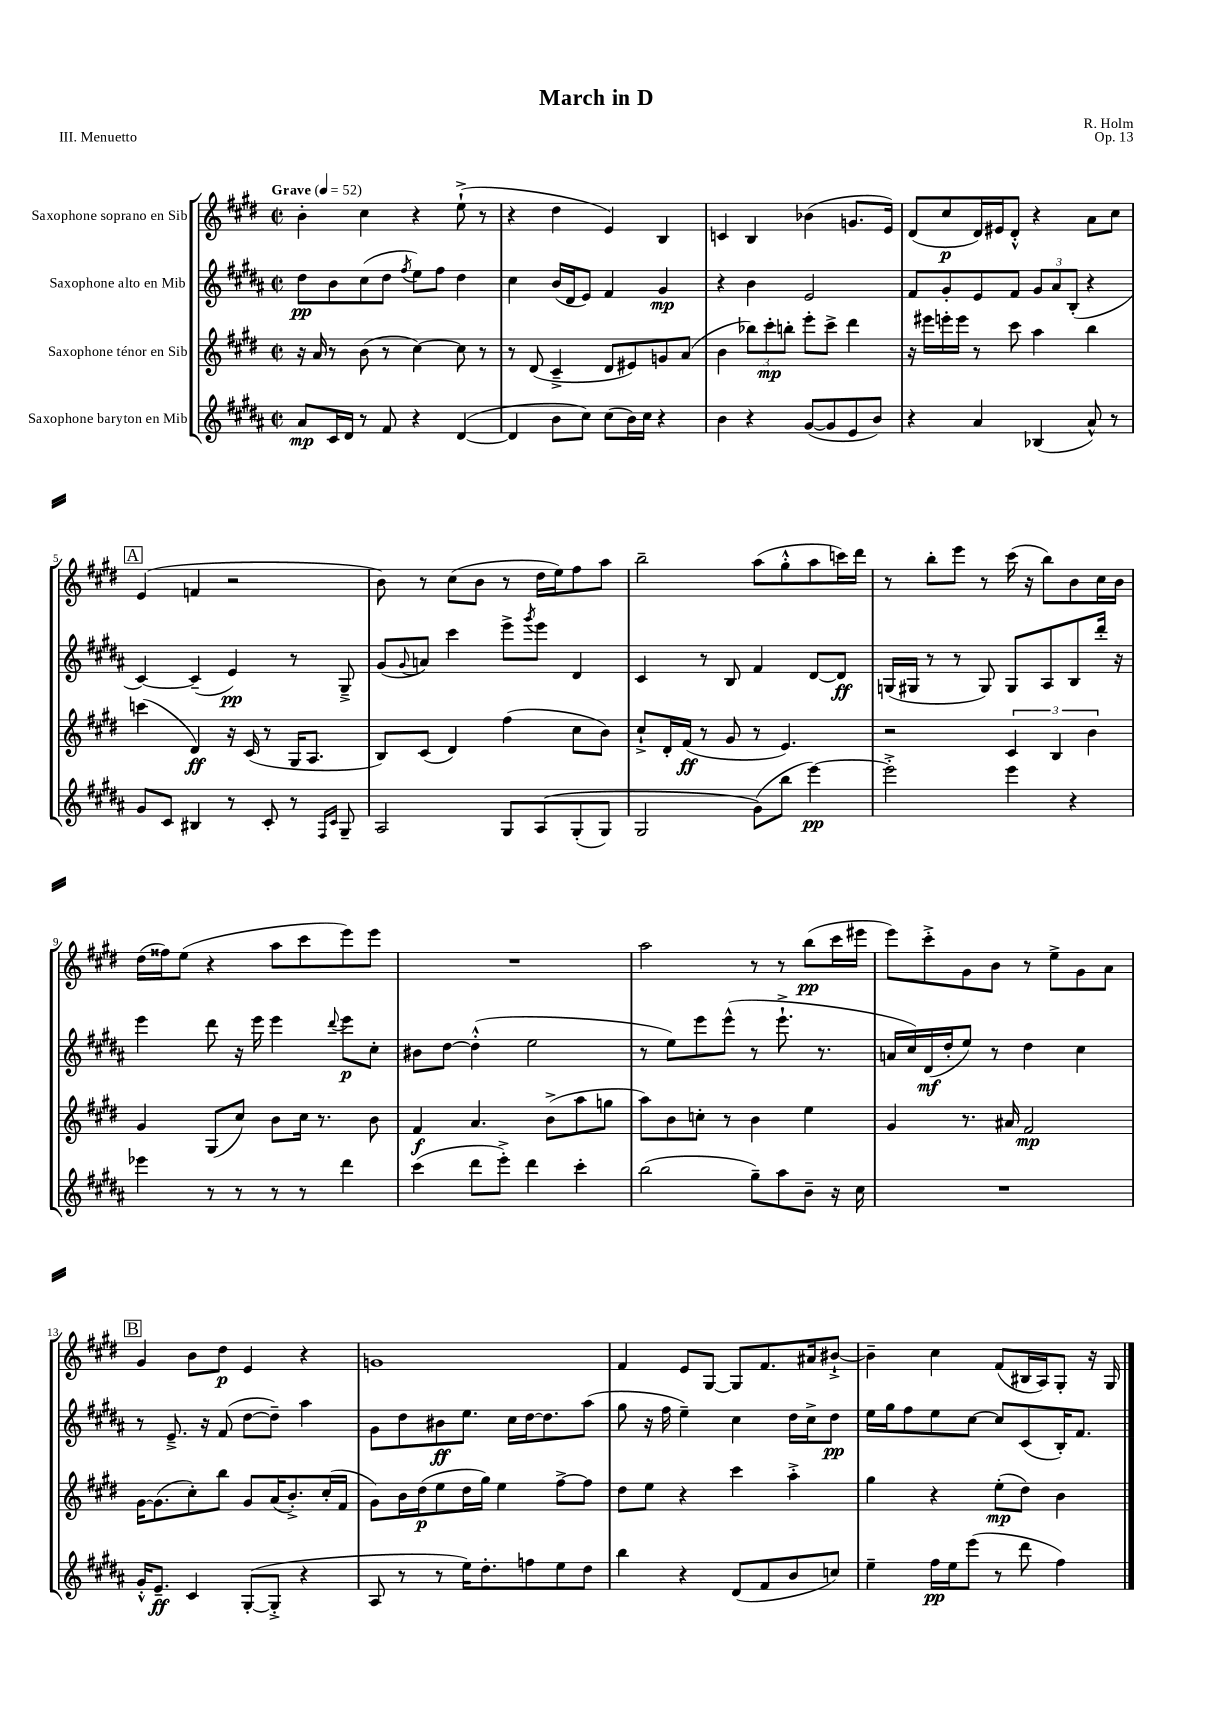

**kern	**dynam	**kern	**dynam	**kern	**dynam	**kern	**dynam
*part4	*part4	*part3	*part3	*part2	*part2	*part1	*part1
*staff4	*staff4	*staff3	*staff3	*staff2	*staff2	*staff1	*staff1
*I"Saxophone baryton en Mib	*	*I"Saxophone ténor en Sib	*	*I"Saxophone alto en Mib	*	*I"Saxophone soprano en Sib	*
*clefG2	*	*clefG2	*	*clefG2	*	*clefG2	*
*k[f#c#g#d#a#]	*	*k[f#c#g#d#]	*	*k[f#c#g#d#a#]	*	*k[f#c#g#d#]	*
*M2/2	*	*M2/2	*	*M2/2	*	*M2/2	*
*met(c|)	*	*met(c|)	*	*met(c|)	*	*met(c|)	*
*MM52	*	*MM52	*	*MM52	*	*MM52	*
=1	=1	=1	=1	=1	=1	=1	=1
!	!	!	!	!	!	!LO:TX:a:B:t=Grave	!
8a#/L	mp	16r	.	8dd#\L	pp	4b'\	.
.	.	16a/	.	.	.	.	.
16c#/L	.	8r	.	8b\	.	.	.
16d#/JJ	.	.	.	.	.	.	.
8r	.	(8b\	.	(8cc#\	.	4cc#\	.
8f#/	.	8r	.	8dd#\J	.	.	.
.	.	.	.	8qff#/	.	.	.
4r	.	[4cc#\)	.	8ee\L)	.	4r	.
.	.	.	.	8ff#\J	.	.	.
([4d#/	.	8cc#\]	.	4dd#\	.	(8ee`^\	.
.	.	8r	.	.	.	8r	.
=2	=2	=2	=2	=2	=2	=2	=2
4d#/]	.	8r	.	4cc#\	.	4r	.
.	.	(8d#/	.	.	.	.	.
8b\L	.	4c#~^/	.	(16b/LL	.	4dd#\	.
.	.	.	.	16d#/J	.	.	.
8cc#\J)	.	.	.	8e/J)	.	.	.
(8cc#\L	.	8d#/L	.	4f#/	.	4e/)	.
16b\L)	.	8e#X/)	.	.	.	.	.
16cc#\JJ	.	.	.	.	.	.	.
4r	.	8gn/	.	4g#/	mp	4B/	.
.	.	(8a/J	.	.	.	.	.
=3	=3	=3	=3	=3	=3	=3	=3
4b\	.	4b\	.	4r	.	4cn/	.
4r	.	12bb-X\L)	.	4b\	.	4B/	.
.	.	12ccc#'\	mp	.	.	.	.
.	.	12bbn'\J	.	.	.	.	.
([8g#/L	.	8eee'\L	.	2e/	.	(4b-X\	.
8g#/]	.	8ccc#^\J	.	.	.	.	.
8e/	.	4ddd#\	.	.	.	8.gn/L	.
8b/J)	.	.	.	.	.	.	.
.	.	.	.	.	.	16e/Jk)	.
=4	=4	=4	=4	=4	=4	=4	=4
4r	.	16r	.	8f#/L	.	(8d#/L	.
.	.	16eee#X\LL	.	.	.	.	.
.	.	16eeen'\	.	8g#'/	.	8cc#/	p
.	.	16eee\JJ	.	.	.	.	.
4a#/	.	8r	.	8e/	.	16d#/L)	.
.	.	.	.	.	.	16e#X/J	.
.	.	8ccc#\	.	8f#/J	.	8d#'^^/J	.
(4B-X/	.	4aa\	.	12g#/L	.	4r	.
.	.	.	.	12a#/	.	.	.
.	.	.	.	(12B'/J	.	.	.
8a#^^/)	.	4bb\	.	4r	.	8a\L	.
8r	.	.	.	.	.	8cc#\J	.
!!LO:LB:g=z
!!LO:REH:place=s1:t=A
=5	=5	=5	=5	=5	=5	=5	=5
8g#/L	.	(4cccn\	.	[4c#/)	.	(4e/	.
8c#/J	.	.	.	.	.	.	.
4B#X/	.	4d#/)	ff	(4c#~/]	.	4fn/	.
8r	.	16r	.	4e/)	pp	2r	.
.	.	(16c#/	.	.	.	.	.
8c#'/	.	8r	.	.	.	.	.
8r	.	16G#/KL	.	8r	.	.	.
.	.	8.A/J	.	.	.	.	.
16qqF#/LL	.	.	.	.	.	.	.
16qqc#/JJ	.	.	.	.	.	.	.
8G#~/	.	.	.	8G#~^/	.	.	.
=6	=6	=6	=6	=6	=6	=6	=6
2A#/	.	8B/L)	.	(8g#/L	.	8b\)	.
.	.	.	.	8qqg#/	.	.	.
.	.	(8c#/J	.	8an/J)	.	8r	.
.	.	4d#/)	.	4ccc#\	.	(8cc#\L	.
.	.	.	.	.	.	8b\J	.
8G#/L	.	(4ff#\	.	8eee^\L	.	8r	.
.	.	.	.	8qggg#/	.	.	.
(8A#/	.	.	.	8eee\J	.	16dd#\LL	.
.	.	.	.	.	.	16ee\J)	.
(8G#'/	.	8cc#\L	.	4d#/	.	8ff#\	.
8G#/J)	.	8b\J)	.	.	.	8aa\J	.
=7	=7	=7	=7	=7	=7	=7	=7
2G#/	.	8cc#`^/L	.	4c#/	.	2bb~\	.
.	.	16d#'/L	.	.	.	.	.
.	.	(16f#/JJ	ff	.	.	.	.
.	.	8r	.	8r	.	.	.
.	.	8g#/	.	8B/	.	.	.
(8g#\L)	.	8r	.	4f#/	.	(8aa\L	.
8bb\J	.	4.e/)	.	.	.	8gg#'^^\	.
[4eee\)	pp	.	.	[8d#/L	.	8aa\	.
.	.	.	.	8d#/J]	ff	16cccn\L)	.
.	.	.	.	.	.	16ddd#\JJ	.
=8	=8	=8	=8	=8	=8	=8	=8
2eee'^\]	.	2r	.	(16Gn/LL	.	8r	.
.	.	.	.	16G#X/JJ	.	.	.
.	.	.	.	8r	.	8bb'\L	.
.	.	.	.	8r	.	8eee\J	.
.	.	.	.	8G#/)	.	8r	.
4eee\	.	6c#/	.	8G#/L	.	(16ccc#\	.
.	.	.	.	.	.	16r	.
.	.	.	.	8A#/	.	8bb\L)	.
.	.	6B/	.	.	.	.	.
4r	.	.	.	8B/	.	8b\	.
.	.	6b\	.	.	.	.	.
.	.	.	.	16ddd#'/Jk	.	16cc#\L	.
.	.	.	.	16r	.	16b\JJ	.
!!LO:LB:g=z
=9	=9	=9	=9	=9	=9	=9	=9
4eee-X\	.	4g#/	.	4eee\	.	(16dd#\LL	.
.	.	.	.	.	.	16ff##X\J)	.
.	.	.	.	.	.	(8ee\J	.
8r	.	(8G#/L	.	8ddd#\	.	4r	.
8r	.	8cc#/J)	.	16r	.	.	.
.	.	.	.	16eee\	.	.	.
8r	.	8b\L	.	4eee\	.	8aa\L	.
8r	.	16cc#\Jk	.	.	.	8ccc#\	.
.	.	8.r	.	.	.	.	.
.	.	.	.	8qqddd#/	.	.	.
4ddd#\	.	.	.	8eee\L	p	8eee\)	.
.	.	8b\	.	8cc#'\J	.	8eee\J	.
=10	=10	=10	=10	=10	=10	=10	=10
(4ccc#\	.	4f#/	f	8b#X\L	.	1r	.
.	.	.	.	[8dd#\J	.	.	.
8ddd#\L	.	4.a/	.	(4dd#'^^\]	.	.	.
8eee'^\J)	.	.	.	.	.	.	.
4ddd#\	.	.	.	2ee\	.	.	.
.	.	(8b^\L	.	.	.	.	.
4ccc#'\	.	8aa\	.	.	.	.	.
.	.	8ggn\J	.	.	.	.	.
=11	=11	=11	=11	=11	=11	=11	=11
(2bb\	.	8aa\L)	.	8r	.	2aa\	.
.	.	8b\	.	8ee\L)	.	.	.
.	.	8ccn'\J	.	8eee\	.	.	.
.	.	8r	.	(8eee^^\J	.	.	.
8gg#~\L)	.	4b\	.	8r	.	8r	.
8aa#\	.	.	.	8.eee`^\	.	8r	.
8b~\J	.	4ee\	.	.	.	(8bb\L	pp
.	.	.	.	8.r	.	.	.
16r	.	.	.	.	.	16ccc#\L	.
16cc#\	.	.	.	.	.	16eee#X\JJ	.
=12	=12	=12	=12	=12	=12	=12	=12
1r	.	4g#/	.	16an/LL	.	8eee\L)	.
.	.	.	.	16cc#/)	.	.	.
.	.	.	.	(16d#/	mf	8ccc#'^\	.
.	.	.	.	16dd#'/J	.	.	.
.	.	8.r	.	8ee/J)	.	8g#\	.
.	.	.	.	8r	.	8b\J	.
.	.	16a#X/	.	.	.	.	.
.	.	2f#/	mp	4dd#\	.	8r	.
.	.	.	.	.	.	8ee^\L	.
.	.	.	.	4cc#\	.	8g#\	.
.	.	.	.	.	.	8a\J	.
!!LO:LB:g=z
!!LO:REH:place=s1:t=B
=13	=13	=13	=13	=13	=13	=13	=13
16g#'^^/KL	.	[16g#\KL	.	8r	.	4g#/	.
8.e~/J	ff	(8.g#\]	.	.	.	.	.
.	.	.	.	8.e~^/	.	.	.
4c#/	.	8cc#'\)	.	.	.	8b\L	.
.	.	.	.	16r	.	.	.
.	.	8bb\J	.	(8f#/	.	8dd#\J	p
([8G#'/L	.	8g#/L	.	[8dd#\L	.	4e/	.
8G#'^/J]	.	(16a/K	.	8dd#~\J])	.	.	.
.	.	8.b'^/)	.	.	.	.	.
4r	.	.	.	4aa#\	.	4r	.
.	.	(16cc#'/L	.	.	.	.	.
.	.	16f#/JJ	.	.	.	.	.
=14	=14	=14	=14	=14	=14	=14	=14
8A#/	.	8g#\L)	.	8g#\L	.	1gn	.
8r	.	16b\L	.	8dd#\	.	.	.
.	.	(16dd#\J	p	.	.	.	.
8r	.	8ee\	.	8b#X\	ff	.	.
16ee\KL)	.	16dd#\L	.	8.ee\J	.	.	.
8.dd#'\	.	16gg#\JJ)	.	.	.	.	.
.	.	4ee\	.	.	.	.	.
.	.	.	.	16cc#\LL	.	.	.
8ffn\	.	.	.	[16dd#\J	.	.	.
.	.	.	.	8.dd#\]	.	.	.
8ee\	.	[8ff#^\L	.	.	.	.	.
8dd#\J	.	8ff#\J]	.	(8aa#\J	.	.	.
=15	=15	=15	=15	=15	=15	=15	=15
4bb\	.	8dd#\L	.	8gg#\	.	4f#/	.
.	.	8ee\J	.	16r	.	.	.
.	.	.	.	16ff#\	.	.	.
4r	.	4r	.	4ee~\)	.	8e/L	.
.	.	.	.	.	.	[8G#/J	.
(8d#/L	.	4ccc#\	.	4cc#\	.	8G#/L]	.
8f#/	.	.	.	.	.	8.f#/	.
8b/	.	4aa'^\	.	16dd#\LL	.	.	.
.	.	.	.	16cc#^\J	.	16a#X/k	.
8ccn/J)	.	.	.	8dd#\J	pp	[8b#X`^/J	.
=16	=16	=16	=16	=16	=16	=16	=16
4ee~\	.	4gg#\	.	16ee\LL	.	4b#~\]	.
.	.	.	.	16gg#\J	.	.	.
.	.	.	.	8ff#\	.	.	.
16ff#\LL	pp	4r	.	8ee\	.	4cc#\	.
16ee\J	.	.	.	.	.	.	.
(8eee\J	.	.	.	[8cc#\J	.	.	.
8r	.	(8ee'\L	mp	8cc#/L]	.	(8f#/L	.
8ddd#\	.	8dd#\J)	.	(8c#/	.	16B#X/L	.
.	.	.	.	.	.	16A/J)	.
4ff#\)	.	4b\	.	16B'/K)	.	8G#'/J	.
.	.	.	.	8.f#/J	.	.	.
.	.	.	.	.	.	16r	.
.	.	.	.	.	.	16G#/	.
==	==	==	==	==	==	==	==
*-	*-	*-	*-	*-	*-	*-	*-
